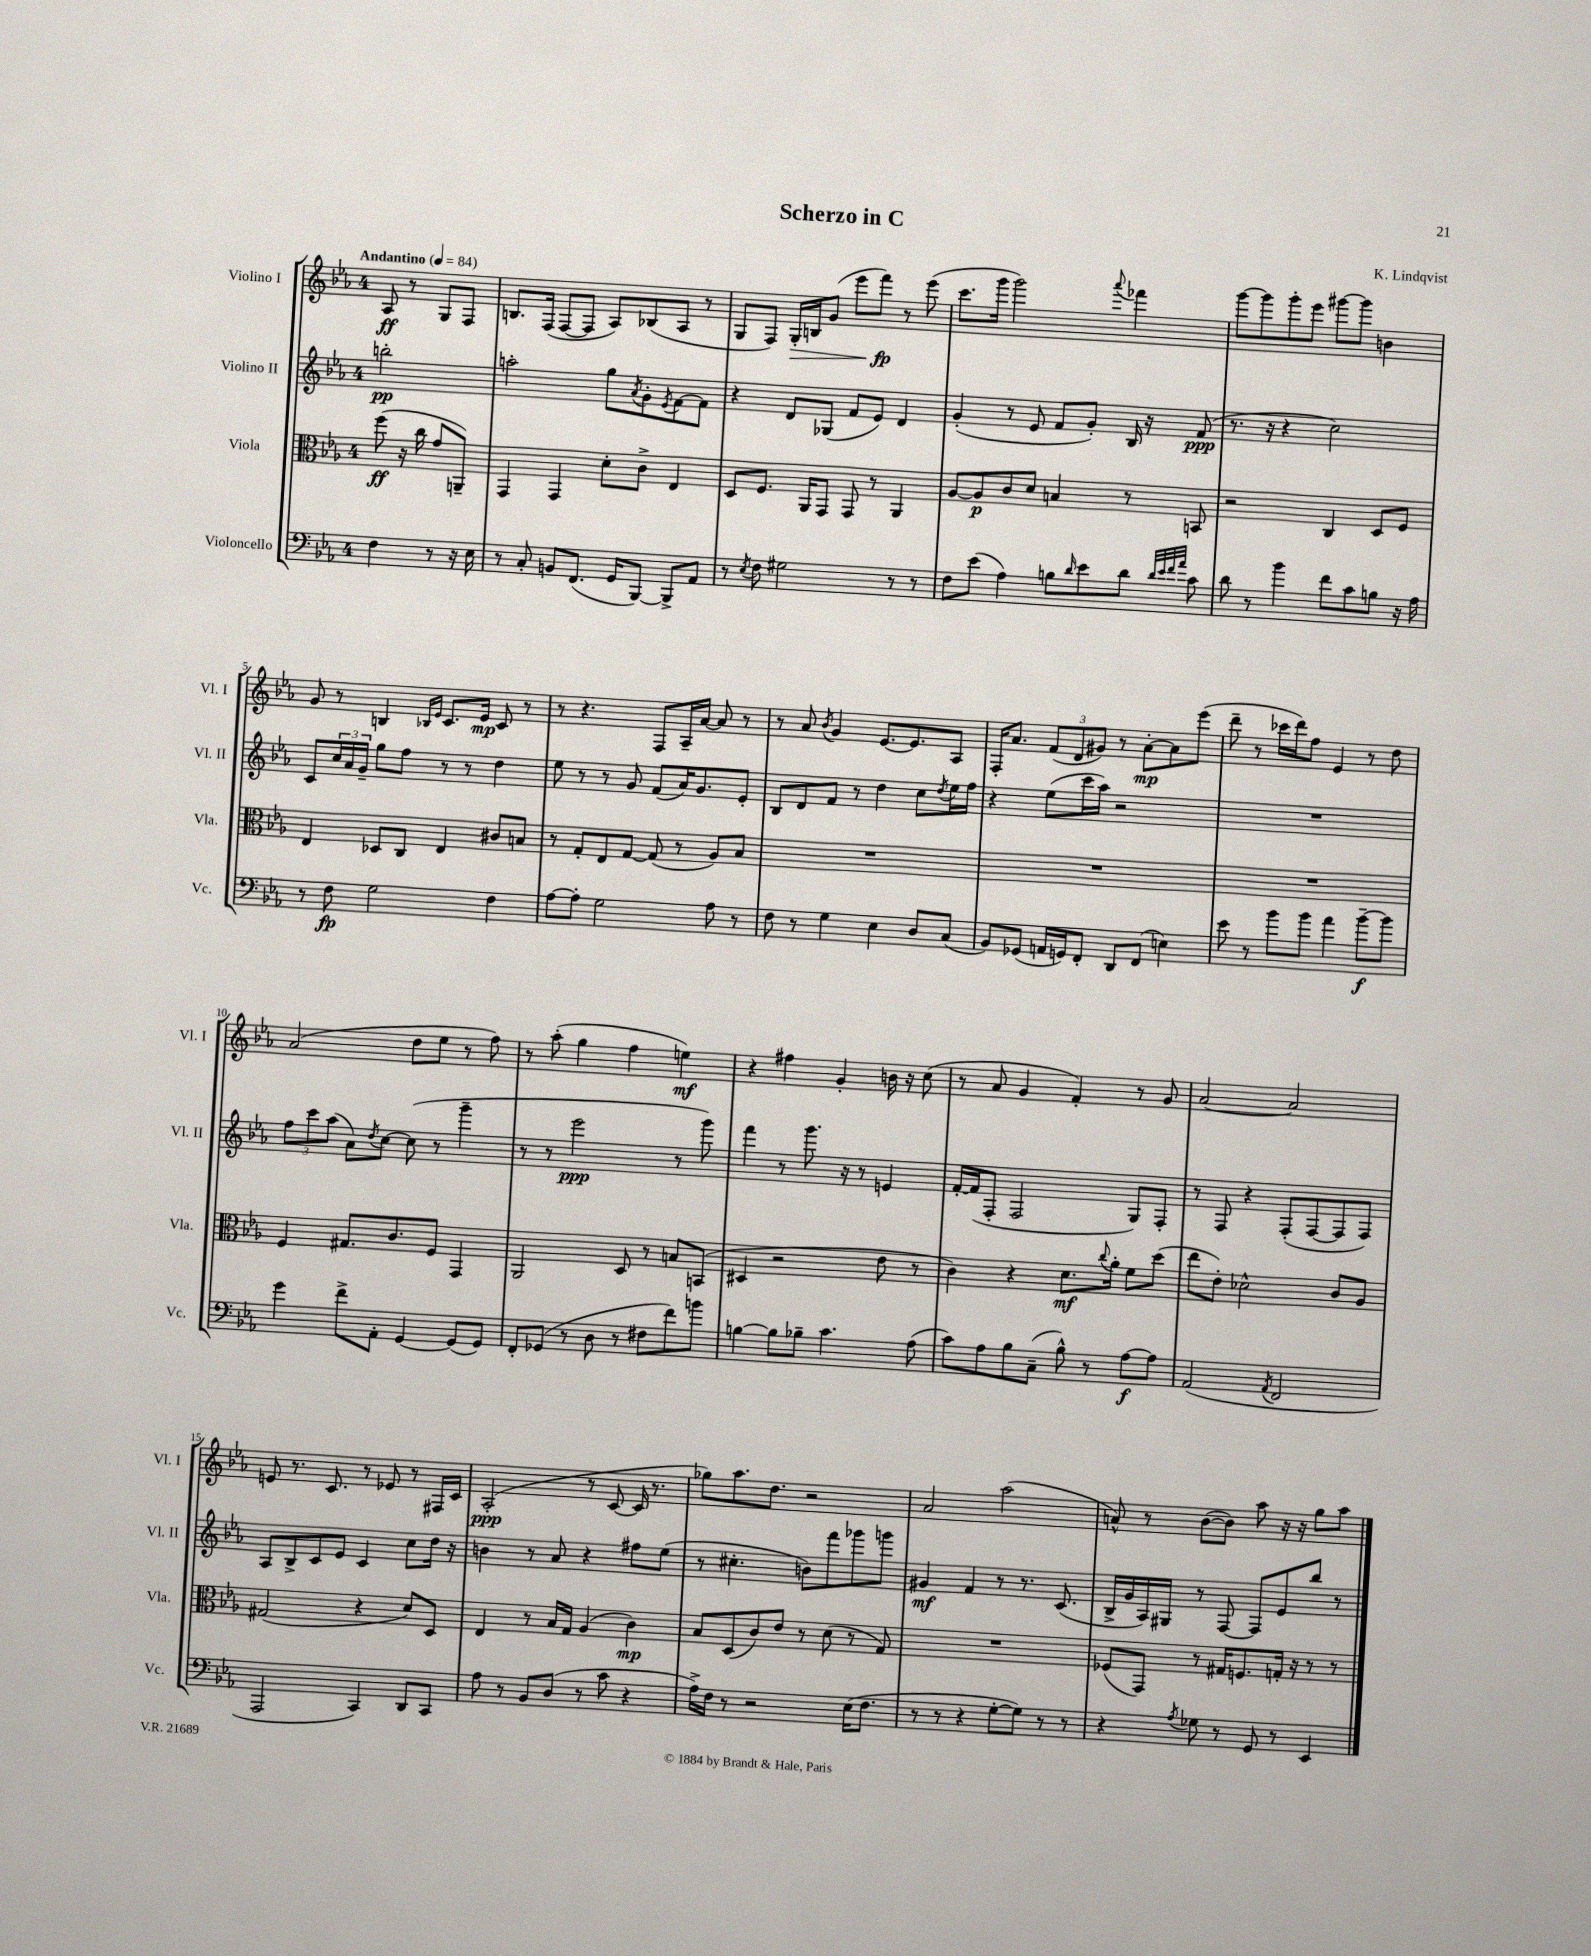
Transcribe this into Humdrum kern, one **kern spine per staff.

**kern	**kern	**kern	**kern
*staff4	*staff3	*staff2	*staff1
*clefF4	*clefC3	*clefG2	*clefG2
*k[b-e-a-]	*k[b-e-a-]	*k[b-e-a-]	*k[b-e-a-]
*M4/4	*M4/4	*M4/4	*M4/4
*MM84	*MM84	*MM84	*MM84
4F\	(8ff\	2bb'\	8A-/
.	16r	.	8r
.	16cc\	.	.
8r	8g/L	.	8G/L
16r	8AA~/J)	.	8F/J
16E-\	.	.	.
=	=	=	=
8r	4GG/	2aa'\	8.B/L
8C'/	.	.	.
.	.	.	(16F/Jk
8BB/L	4GG/	.	[8F/L
(8.FF/J	.	.	8F/]J
.	8d'\L	8gg\L	8A-/L)
16GG/LK	.	.	.
.	.	8qa-/	.
[8BBB-/J)	8c^\J	8g'\	(8B-/
.	.	8qe-/	.
8BBB-^/]L	4E-/	[8f\	8A-/J
8AA-/J	.	8f\]J	8r
=	=	=	=
8r	8D/L	4r	8G/L
8qE-/	.	.	.
8F\	8.F/J	.	8F/J)
2G#\	.	8d/L	16G'/LL
.	16AA-/LK	.	16B/J
.	8GG/J	(8G-/J	(8g/J
.	8GG/	8f/L	8eee-\L
.	8r	8e-/J)	8fff\J)
8r	4AA-/	4d/	8r
8r	.	.	(8eee-\
=	=	=	=
8F\L	[8A-/L	(4g'/	8.ccc\L
(8e-\J	8A-/]	.	.
.	.	.	16ggg\Jk
4A-\)	8c/	8r	2ggg\)
.	8d/J	8e-/	.
8B\L	4B/	8f/L	.
16qqd/	.	.	.
8e-\	.	8g'/J)	.
.	.	.	8qqaaa-/
8d\J	8r	16B-/	4fff-\
.	.	16r	.
32qqd/LLL	.	.	.
32qqe-/	.	.	.
32qqf/	.	.	.
32qqa-/JJJ	.	.	.
8c\	8BB/	(8f/	.
=	=	=	=
8d\	2r	8.r	[8ggg\L
8r	.	.	8ggg\]
.	.	16r	.
4b-\	.	4r	8ggg'\
.	.	.	8eee-\J
8f\L	4C/	2cc\)	[8ggg#\L
8c\	.	.	8ggg#\]J
8B\J	8D/L	.	4b\
16r	8F/J	.	.
16A-\	.	.	.
=	=	=	=
8r	4E-/	8c/L	8g/
8F\	.	24cc/L	8r
.	.	24a-/	.
.	.	24g~/JJ	.
2G\	8D-/L	8gg\L	4B/
.	8C/J	8ff\J	.
.	.	.	16qqB-/LL
.	.	.	16qqe-/JJ
.	4E-/	8r	8.c/L
.	.	8r	.
.	.	.	16e-/Jk
4F\	8c#/L	4dd\	8c/
.	8B/J	.	8r
=	=	=	=
[8A-\L	8r	8ee-\	8r
8A-'\]J	8G'/L	8r	4.r
2G\	8E-/	8r	.
.	[8G/J	8g/	.
.	(8G/]	(8f/L	8F/L
.	8r	16a-/K)	16A-~/L
.	.	8.g/	[16a-/JJ
8A-\	8A-/L)	.	8a-/]
8r	8B-/J	8e-'/J	8r
=	=	=	=
8F\	1r	8B-/L	8r
8r	.	8d/	8a-/
.	.	.	8qb-/
4G\	.	8f/J	4g/
.	.	8r	.
4E-\	.	4dd\	[8.e-/L
.	.	.	8.e-/]
8D/L	.	8cc\L	.
.	.	8qdd/	.
(8C/J	.	16ee-\L	8A-/J
.	.	16ff\JJ	.
=	=	=	=
8BB-/L)	1r	4r	16F'/LK
.	.	.	8.a-/J
(8GG-/J	.	.	.
16AA/LL	.	(8ee-\L	(12f/L
16GG/J)	.	.	.
.	.	.	12d/
8FF'/J	.	16ccc\L	.
.	.	.	12g#/J)
.	.	16aa-\JJ)	.
8DD/L	.	2r	8r
(8FF/J	.	.	[8a-'\L
4E\)	.	.	8a-\]
.	.	.	(8eee-\J
=	=	=	=
8e-\	1r	1r	8ddd~\
8r	.	.	8r
8b-\L	.	.	16ccc-\LL
.	.	.	16ddd\J)
8b-\J	.	.	8ff\J
4a-\	.	.	4e-/
[8b-~\L	.	.	8r
8b-\]J	.	.	8dd\
=	=	=	=
4g\	4F/	12ff\L	(2a-/
.	.	12ccc\	.
.	.	(12aa-\J	.
8f^\L	8.G#/L	8a-\L)	.
.	.	8qdd/	.
8AA-'\J	.	[8cc\J	.
.	8.c/	.	.
[4GG/	.	(8cc\]	8dd\L
.	8F/J	8r	8ee-\J
(8GG/]L	4GG/	4ggg~\	8r
8GG/J)	.	.	8ff\)
=	=	=	=
8FF'/L	2AA-/	8r	8r
(8GG-/J	.	8r	(8aa-'\
8r	.	2eee-\	4gg\
8D\	.	.	.
8r	8D/	.	4ff\
8F#\L	8r	.	.
8f\)	8B/L	8r	4ee\)
8b\J	(8BB/J	8ggg\)	.
=	=	=	=
[4B\	4D#/	4fff\	4r
8B\]L	2r	8r	4ff#\
8B-~\J	.	8.ggg\	.
4.c\	.	.	4g'/
.	.	16r	.
.	.	8r	.
.	8e-\	4e/	16b\
.	.	.	16r
(8A-\	8r	.	(8cc\
=	=	=	=
8c\L)	4c\)	[16f'/LL	8r
.	.	(16f/]J	.
8A-\	.	8F'/J	8a-/
8B-\	4r	2F/	4g/
(8C~\J	.	.	.
8B-^^\)	8.d\L	.	4f'/)
8r	.	.	.
.	8qqcc/	.	.
.	16a-'\Jk	.	.
[8A-\L	8f\L	8G/L)	8r
8A-\]J	(8dd\J	8F'/J	8g/
=	=	=	=
(2AA-/	8ee-\L	8r	[2a-/
.	8e-'\J)	8F/	.
.	2d-^^\	4r	.
8qAA-/	.	.	.
2FF/	.	(8F'/L	2a-/]
.	.	[8F/	.
.	8c/L	8F/]	.
.	8A-/J	8F/J)	.
=	=	=	=
2AAA-/	(2G#/	8A-/L	8e/
.	.	8B-^/	8.r
.	.	8c/	.
.	.	.	8.c/
.	.	8e-/J	.
4CC/)	4r	4c/	8r
.	.	.	8e-/
8DD/L	8d/L)	8cc\L	8r
8CC/J	8D/J	16dd\Jk	16F#/LL
.	.	16r	16c/JJ
=	=	=	=
8A-\	4E-/	4b\	(2A-'/
8r	.	.	.
8BB-/L	8r	8r	.
(8D/J	16B-/LL	8a-/	.
.	16G/JJ	.	.
8r	(4A-/	4r	8r
8c\	.	.	[8c/
4r	4c\)	8ff#\L	16c/]
.	.	.	8.r
.	.	(8ee-\J	.
=	=	=	=
16A-^\LL)	8B-/L	8r	8gg-\L)
16F\JJ	.	.	.
8r	(8D/	4.cc#'\	8.aa-\
2r	8c/)	.	.
.	.	.	8.dd\J
.	8e-/J	.	.
.	8r	8b\L)	2r
.	(8d\	8fff\	.
(16E-\LK	8r	8ggg-\	.
8.F\J	.	.	.
.	8G/)	8ggg\J	.
=	=	=	=
8r	1r	4g#/	2a-/
8r	.	.	.
4r	.	4f/	.
[8G'\L	.	8r	(2aa-\
8G\]J)	.	8.r	.
8r	.	.	.
.	.	(8.c/	.
8r	.	.	.
=	=	=	=
4r	(8F-/L	16B-^/LL	8a^^/)
.	.	16g/	.
.	8GG/J)	16A-/)	8r
.	.	16G#/JJ	.
8qA-/	.	.	.
8G-\	8r	8r	([8b-\L
8r	16G#/LK	[8F/	8b-\]J)
.	8.F/	.	.
8GG/	.	8F/]L	8aa-\
8r	16G'/Jk	8e-/	16r
.	16r	.	16r
4EE-/	8r	8bb-/J	8gg\L
.	8r	8r	8aa-\J
==	==	==	==
*-	*-	*-	*-
